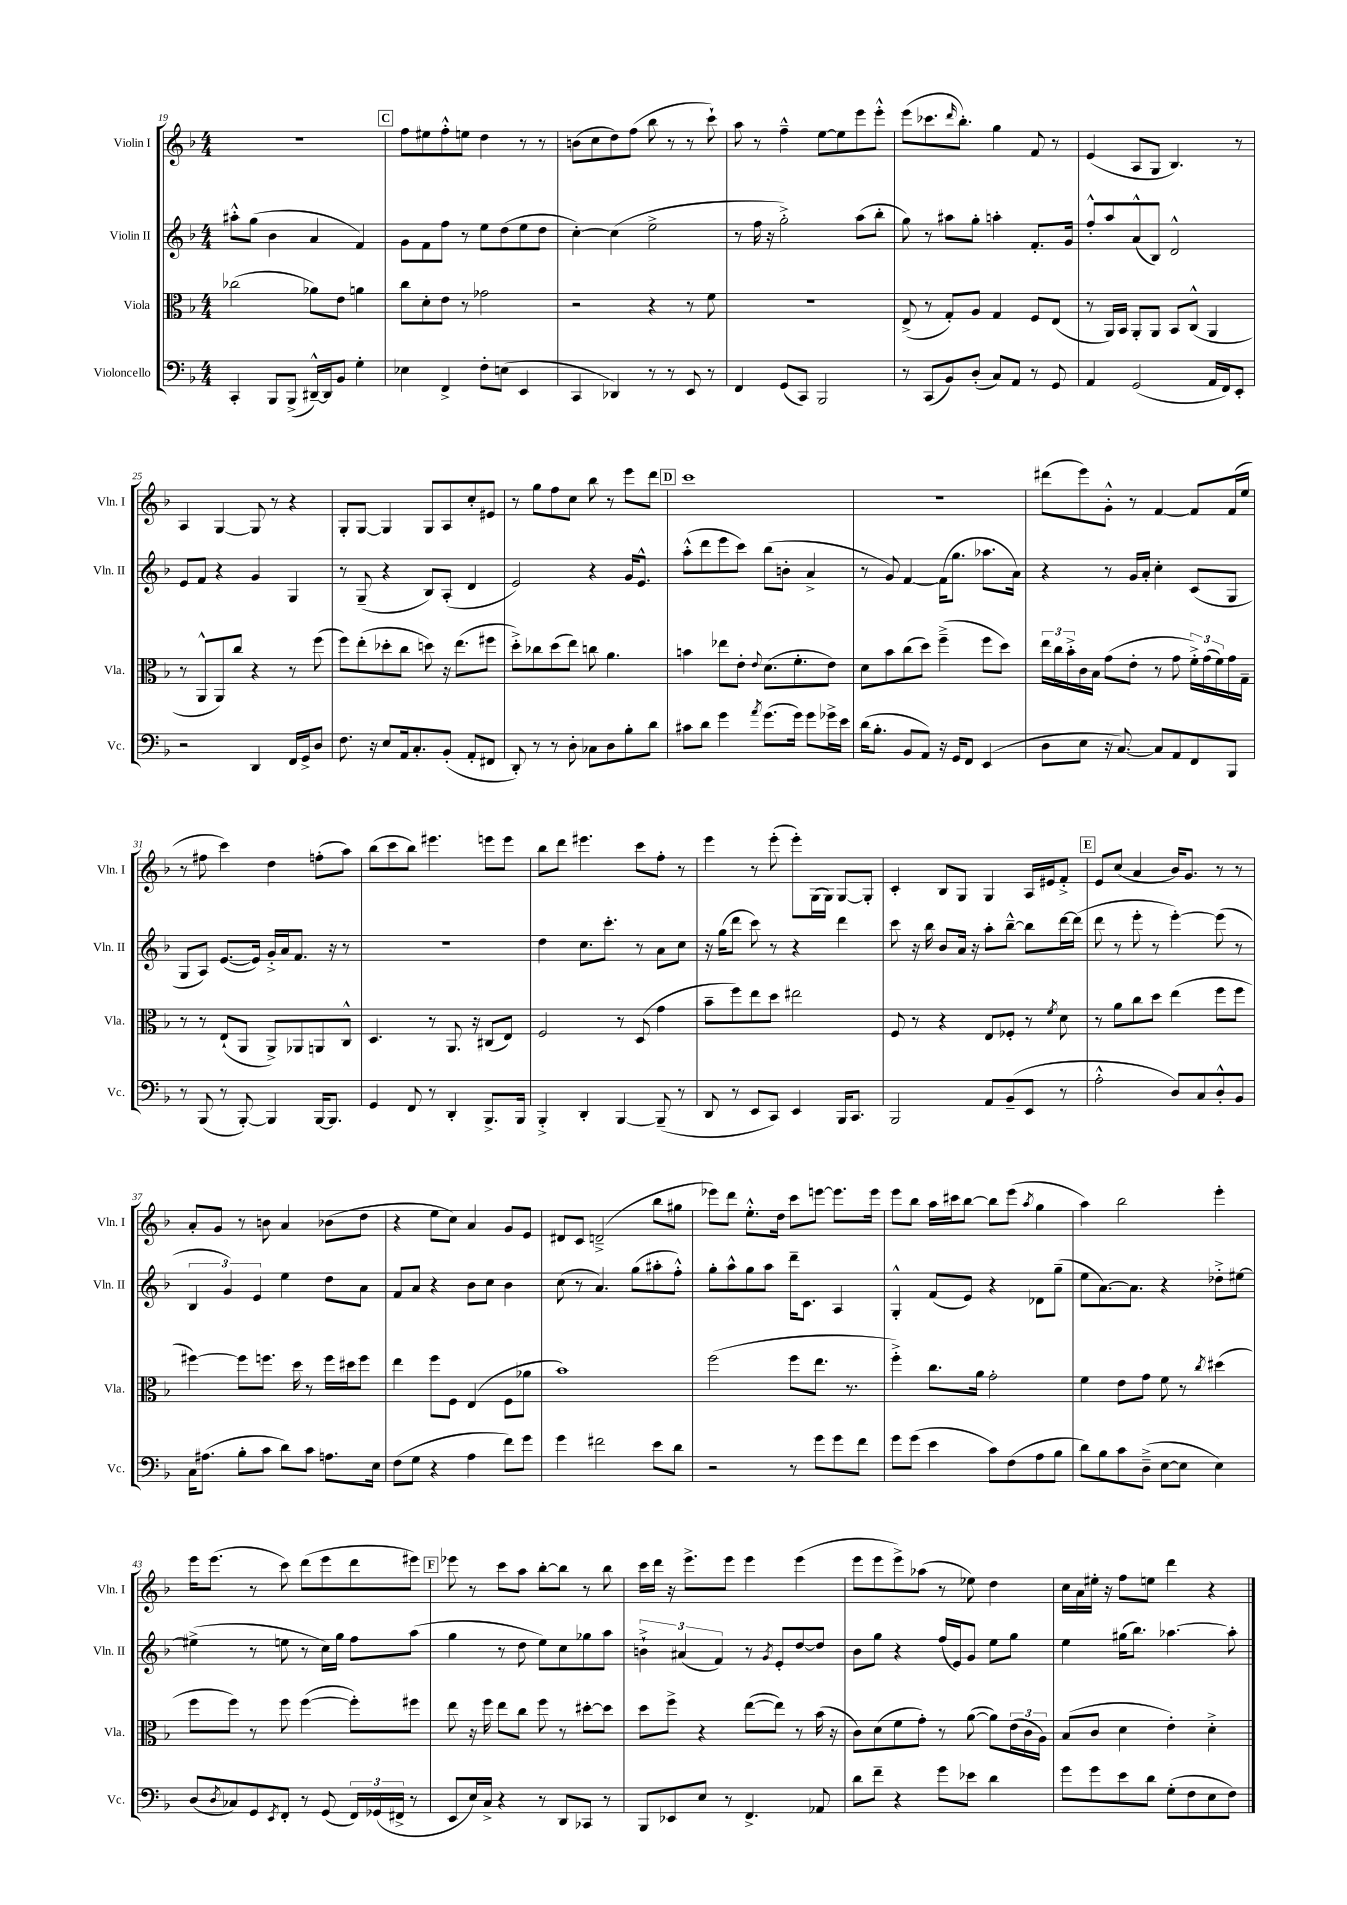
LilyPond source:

<<
\new StaffGroup <<
\new Staff = "s0" \with { instrumentName = "Violin I" shortInstrumentName = "Vln. I" } {
    \clef treble \key f \major \numericTimeSignature \time 4/4
    r1 |
    \mark \markup { \box "C" } f''8 eis''8 f''8-.-^ e''8 d''4 r8 r8 |
    b'8( c''8 d''8) f''8( bes''8 r8 r8 c'''8-!) |
    a''8 r8 f''4---^ e''8~ e''8 e'''8 e'''8-.-^ |
    e'''8( ces'''8. \grace { d'''16 } bes''8.-.) g''4 f'8 r8 |
    e'4( a8 g8 bes4.) r8 |
    a4 g4~ g8 r8 r4 |
    g8-. g8~ g4 g8 a8 c''8-. eis'8 |
    r8 g''8 f''8 c''8 bes''8 r8 e'''8 d'''8 |
    \mark \markup { \box "D" } c'''1 |
    R1 |
    dis'''8( e'''8) g'8-.-^ r8 f'4~ f'8 f'16( e''16 |
    r8 fis''8 c'''4) d''4 f''8-.( a''8) |
    bes''8( c'''8 bes''8) eis'''4. e'''8 e'''8 |
    bes''8 d'''8 eis'''4. c'''8 f''8-. r8 |
    e'''4 r8 e'''8-.( e'''8-.) g16( g16) g8~ g8-. |
    c'4-. bes8 g8 g4 a16 eis'16 f'8-.-> |
    \mark \markup { \box "E" } e'8 c''8( a'4 bes'16) g'8. r8 r8 |
    a'8-. g'8 r8 b'8 a'4 bes'8( d''8 |
    r4 e''8 c''8) a'4 g'8 e'8 |
    dis'8 c'8 d'2--->( bes''8 gis''8 |
    ees'''8) d'''8 e''8.-.-^ d''16 c'''8 e'''8~ e'''8. e'''16 |
    e'''8 bes''8 a''16 cis'''16 bes''8~ bes''8 e'''8( \acciaccatura { a''8 } g''4 |
    a''4) bes''2 e'''4-. |
    e'''16 e'''8.( r8 c'''8) d'''8( e'''8 d'''8 eis'''8) |
    \mark \markup { \box "F" } ees'''8 r8 c'''8 a''8 bes''8~-. bes''8 r8 bes''8 |
    c'''16 d'''16 r16 e'''8.-> e'''8 e'''4 e'''4( |
    e'''8 e'''8 e'''8->) aes''8( r8 ees''8) d''4 |
    c''16 a'16 eis''16-. r16 f''8 e''8 d'''4 r4 \bar "|." |
}
\new Staff = "s1" \with { instrumentName = "Violin II" shortInstrumentName = "Vln. II" } {
    \clef treble \key f \major \numericTimeSignature \time 4/4
    ais''8-.-^ g''8( bes'4 a'4 f'4) |
    \mark \markup { \box "C" } g'8 f'8 f''8 r8 e''8 d''8( e''8 d''8 |
    c''4~-.) c''4( e''2-> |
    r8 f''16 r16 g''2-.->) a''8( bes''8-. |
    g''8) r8 ais''8 g''8-. a''4-. f'8.-. g'16 |
    f''8-.-^ a''8 a'8-^( bes8) d'2-^ |
    e'8 f'8 r4 g'4 g4 |
    r8 g8--( r4 bes8) a8-.( d'4 |
    e'2) r4 g'16 e'8.-^ |
    \mark \markup { \box "D" } a''8-.-^( d'''8 e'''8 c'''8) bes''8( b'8-. a'4-> |
    r8 g'8) f'4~ f'16( g''8. aes''8. a'16) |
    r4 r8 g'16 a'16-. c''4-. c'8( g8 |
    g8 a8) e'8.~( e'16) g'16-.-> a'16 f'8. r16 r8 |
    R1 |
    d''4 c''8. c'''8.-. r8 a'8 c''8 |
    r16 g''16( d'''8 c'''8) r8 r4 d'''4 |
    c'''8 r16 bes''16 bes'8 a'16 r16 a''8-. bes''8~---^ bes''8 d'''16~ d'''16( |
    \mark \markup { \box "E" } d'''8 r8 e'''8-. r8 e'''4~-.) e'''8( r8 |
    \tuplet 3/2 { bes4 g'4) e'4 } e''4 d''8 a'8 |
    f'8 a'8 r4 bes'8 c''8 bes'4 |
    c''8( r8 a'4.) g''8( ais''8-. f''8-.-^) |
    g''8-. a''8-^ g''8 a''8 d'''16-- c'8. a4 |
    g4-.-^ f'8( e'8) r4 des'8 g''8--( |
    e''8 a'8.~) a'8. r4 des''8-.-> eis''8~ |
    eis''4->( r8 e''8 r8 c''16) g''16 f''8 a''8( |
    \mark \markup { \box "F" } g''4 r8 d''8 e''8) c''8 ges''8 a''8 |
    \tuplet 3/2 { b'4-!-> ais'4( f'4) } r8 \acciaccatura { g'8 } e'8-. d''8~ d''8 |
    bes'8 g''8 r4 f''16( e'16) g'8 e''8 g''8 |
    e''4 gis''16( bes''8.) aes''4.~ aes''8-. \bar "|." |
}
\new Staff = "s2" \with { instrumentName = "Viola" shortInstrumentName = "Vla." } {
    \clef alto \key f \major \numericTimeSignature \time 4/4
    ces''2( aes'8) e'8 a'4 |
    \mark \markup { \box "C" } c''8 d'8-. e'8 r8 ges'2 |
    r2 r4 r8 f'8 |
    R1 |
    e8->( r8 g8-.) a8 g4 f8 e8( |
    r8 a,16) bes,16 a,8-. a,8 bes,8 c8-^( a,4 |
    r8 a,8-^ a,8) c''8 r4 r8 f''8( |
    f''8) e''8-.( des''8-. c''8 d''8) r16 e''8.( fis''8 |
    d''8-.->) ces''8 d''8( e''8) c''8 a'4. |
    \mark \markup { \box "D" } b'4 ees''8 e'8-. \appoggiatura { e'8 } d'8.( f'8.-. e'8) |
    d'8 bes'8 c''8( d''8) f''4--->( f''8 d''8) |
    \tuplet 3/2 { e''16 c''16 bes'16-.-> } c'16 bes16 g'8( e'8-. r8 g'8 \tuplet 3/2 { f'16-.->) g'16( f'16) } g'16 g16-- |
    r8 r8 e8-!( a,8 a,8->) aes,8 a,8 c8-^ |
    d4. r8 a,8. r16 cis8( e8) |
    f2 r8 d8( g'4 |
    bes'8-- f''8) e''8 d''8 eis''2 |
    f8 r8 r4 e8 fes8-. r8 \acciaccatura { f'8 } d'8 |
    \mark \markup { \box "E" } r8 a'8 c''8 d''8 e''4( f''8 f''8 |
    fis''4~) fis''8 f''8. d''16 r8 f''16 dis''16 f''8 |
    e''4 f''8 f8 e4( f8 aes'8 |
    bes'1) |
    f''2( f''8 e''8. r8. |
    f''4-.->) c''8. a'16 g'2-. |
    f'4 e'8 g'8 f'8 r8 \acciaccatura { c''8 } dis''4( |
    f''8 f''8) r8 f''8 f''4~( f''8-.) fis''8 |
    \mark \markup { \box "F" } e''8 r16 f''16 e''8 c''8 f''8 r8 dis''8~-. dis''8 |
    d''8 f''8-> r4 e''8~( e''8) r8 bes'16( r16 |
    c'8) d'8( f'8 g'8-.) r8 a'8~( a'8) \tuplet 3/2 { e'16( c'16 a16) } |
    bes8( c'8 d'4 e'4-.) d'4-.-> \bar "|." |
}
\new Staff = "s3" \with { instrumentName = "Violoncello" shortInstrumentName = "Vc." } {
    \clef bass \key f \major \numericTimeSignature \time 4/4
    c,4-. bes,,8 bes,,8->( dis,16~---^) dis,16 bes,8 g4-. |
    \mark \markup { \box "C" } ees4 f,4-> f8-. e8( e,4 |
    c,4 des,4) r8 r8 e,8 r8 |
    f,4 g,8( c,8) bes,,2 |
    r8 c,8( bes,8) d8-.( c8) a,8 r8 g,8 |
    a,4 g,2( a,16 f,16) e,8-. |
    r2 d,4 f,16 g,16-> d8 |
    f8. r16 e8 a,16 c8.-. bes,8-.( a,8-. fis,8 |
    d,8-.) r8 r8 d8-. ces8 d8 bes8-. d'8 |
    \mark \markup { \box "D" } cis'8 d'8 g'4 \acciaccatura { a'8 } g'8.( g'16) g'8 ges'16-> e'16 |
    d'16( bes8.-. bes,8 a,8) r16 g,16 f,8 e,4( |
    d8 e8 r16 c8.~) c8 a,8 f,8 bes,,8 |
    r8 bes,,8( r8 bes,,8~-.) bes,,4 bes,,16~ bes,,8. |
    g,4 f,8 r8 d,4-. bes,,8.-> bes,,16 |
    bes,,4-.-> d,4-. bes,,4~ bes,,8--( r8 |
    d,8 r8 e,8 c,8) e,4 bes,,16 c,8. |
    bes,,2 a,8 bes,8--( e,8 r8 |
    \mark \markup { \box "E" } a2-.-^ d8) c8 d8-.-^ bes,8 |
    c16 ais8.( bes8-. c'8 d'8) c'8 a8. e16 |
    f8( g8 r4 a4 f'8) g'8 |
    g'4 fis'2 e'8 d'8 |
    r2 r8 g'8 g'8 f'8 |
    g'8 g'8( e'4 c'8) f8( a8 bes8 |
    d'8) bes8 c'8 d8--->( e8~ e8 e4) |
    d8( \acciaccatura { d8 } ces8) g,8 \acciaccatura { e,8 } f,8-. r8 g,8( \tuplet 3/2 { f,16) ges,16( fis,16-> } r8 |
    \mark \markup { \box "F" } e,8 e16) c16-> r4 r8 d,8 ces,8 r8 |
    bes,,8 ees,8 e8 r8 f,4.-> aes,8 |
    d'8 f'8-- r4 g'8 ees'8 d'4 |
    g'8 g'8 e'8 d'8 g8-.( f8 e8 f8) \bar "|." |
}
>>
>>
\layout { \context { \Score currentBarNumber = #19 } }
